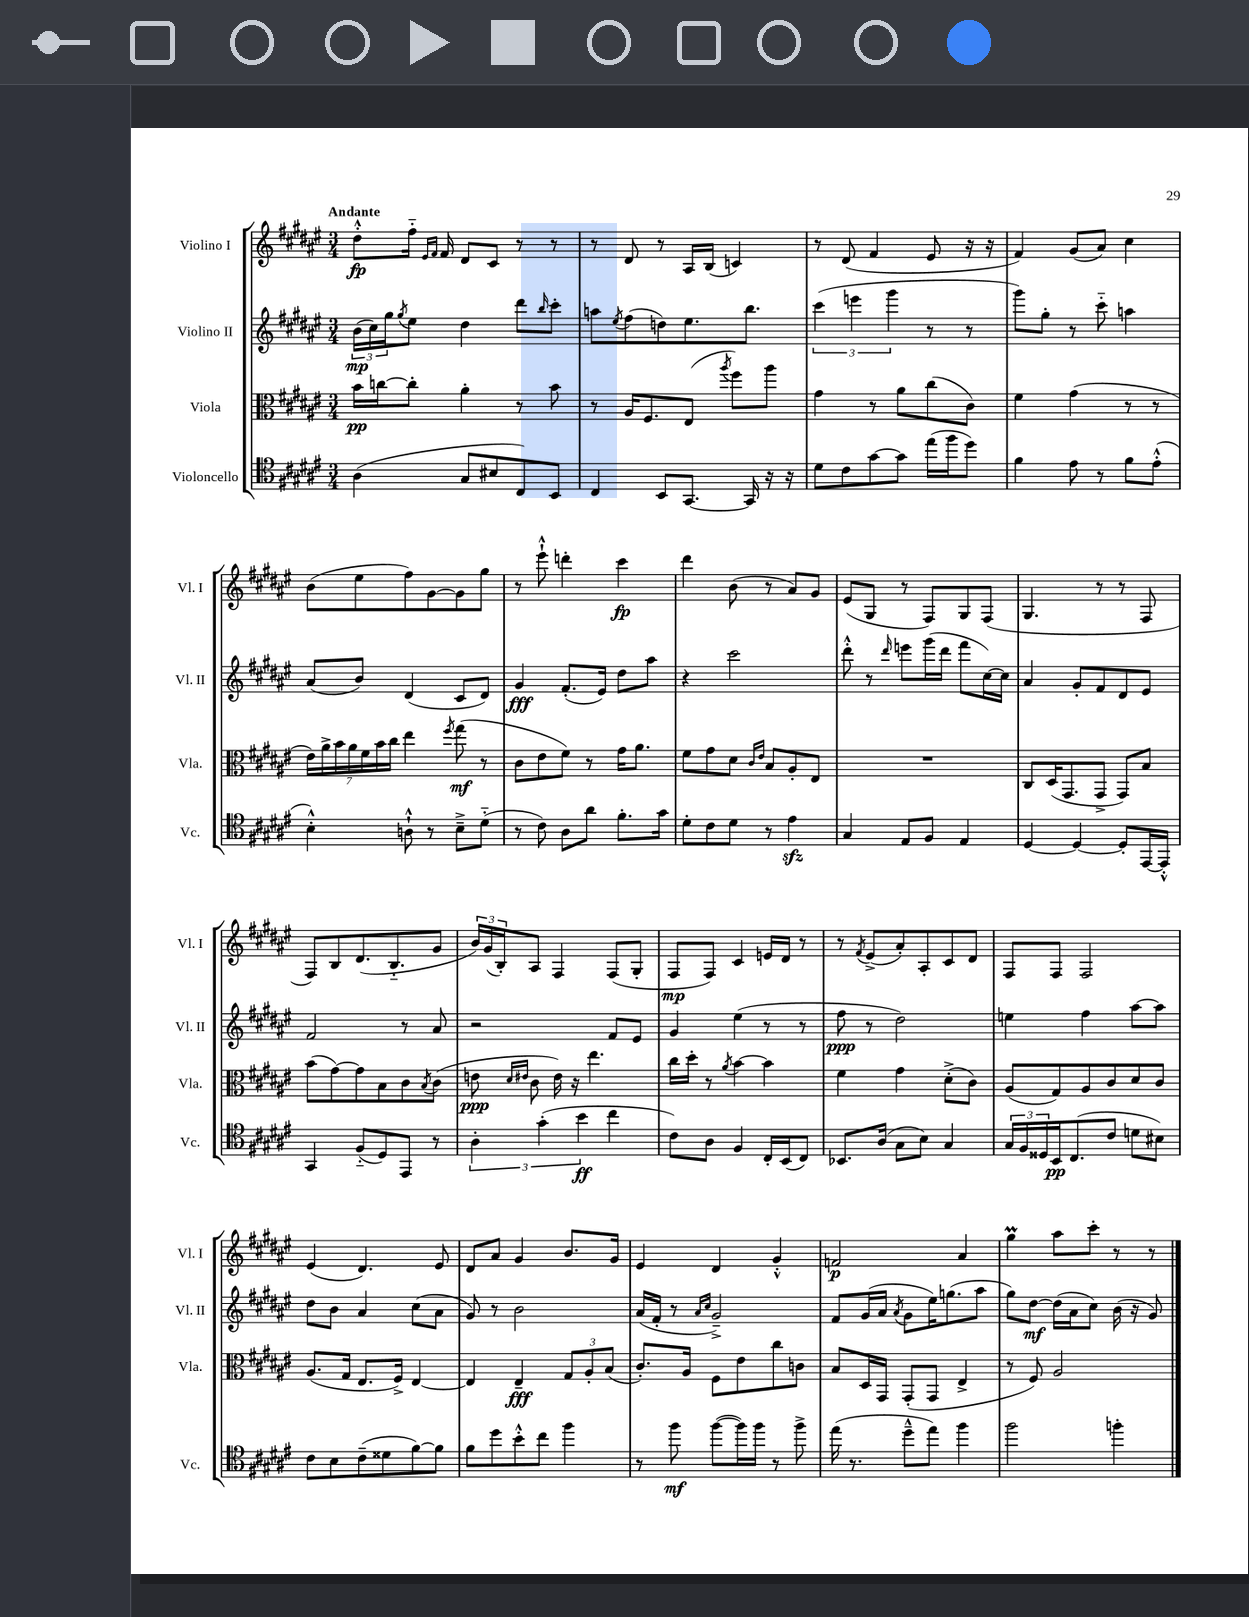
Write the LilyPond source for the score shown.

<<
\new StaffGroup <<
\new Staff = "s0" \with { instrumentName = "Violino I" shortInstrumentName = "Vl. I" } {
    \clef treble \key fis \major \numericTimeSignature \time 3/4 \tempo "Andante"
    dis''8-.-^\fp fis''16-_ \grace { eis'16 fis'16 } fis'16 dis'8 cis'8 r8 r8 |
    r8 dis'8 r8 ais16 b16( c'4) |
    r8 dis'8( fis'4 eis'8 r16 r16 |
    fis'4) gis'8( ais'8) cis''4 |
    b'8( eis''8 fis''8) gis'8~ gis'8 gis''8 |
    r8 eis'''8-!-^ d'''4-. cis'''4\fp |
    dis'''4 b'8( r8 ais'8) gis'8 |
    eis'8( gis8 r8 fis8) gis8 fis8( |
    gis4. r8 r8 fis8 |
    fis8) b8 dis'8.( b8.-_ gis'8 |
    \tuplet 3/2 { b'16) gis'16( b16-.) } ais8 fis4 fis8( gis8-. |
    fis8\mp fis8) cis'4 e'16 dis'16 r8 |
    r8 \acciaccatura { fis'8 } eis'8->( ais'8-.) ais8-. cis'8 dis'8 |
    fis8 fis8 fis2 |
    eis'4( dis'4.) eis'8 |
    dis'8 ais'8 gis'4 b'8. gis'16 |
    eis'4 dis'4 gis'4-.-^ |
    f'2\p ais'4 |
    gis''4\prall ais''8 cis'''8-. r8 r8 \bar "|." |
}
\new Staff = "s1" \with { instrumentName = "Violino II" shortInstrumentName = "Vl. II" } {
    \clef treble \key fis \major \numericTimeSignature \time 3/4
    \tuplet 3/2 { b'16\mp( cis''16) gis''16 } \acciaccatura { gis''8 } eis''8 dis''4 dis'''8 \grace { b''16 } cis'''8-. |
    a''8 \acciaccatura { eis''8 } fis''8( d''8) eis''8. b''8. |
    \tuplet 3/2 { cis'''4( e'''4 gis'''4 } r8 r8 |
    gis'''8) gis''8-. r8 cis'''8-_ a''4 |
    ais'8( b'8) dis'4( cis'8 dis'8) |
    gis'4\fff fis'8.-.( eis'16) dis''8 ais''8 |
    r4 cis'''2 |
    dis'''8-.-^ r8 \grace { dis'''16 } e'''8 gis'''16( dis'''16 fis'''8 cis''16~) cis''16 |
    ais'4 gis'8-. fis'8 dis'8 eis'8 |
    fis'2 r8 ais'8 |
    r2 fis'8 eis'8 |
    gis'4 eis''4( r8 r8 |
    fis''8\ppp r8 dis''2) |
    e''4 fis''4 ais''8~ ais''8 |
    dis''8 b'8 ais'4 cis''8( ais'8 |
    gis'8) r8 b'2 |
    ais'16( fis'16-. r8 \grace { ais'16 cis''16 } gis'2--->) |
    fis'8 gis'16( ais'16 \acciaccatura { ais'8 } gis'8 eis''16) g''8.( ais''8 |
    gis''8) dis''8~\mf dis''16( ais'16 cis''8) b'16( r16 gis'8) \bar "|." |
}
\new Staff = "s2" \with { instrumentName = "Viola" shortInstrumentName = "Vla." } {
    \clef alto \key fis \major \numericTimeSignature \time 3/4
    b'16\pp c''16~ c''8-. ais'4-. r8 b'8 |
    r8 ais16 fis8. eis8( \acciaccatura { ais''8 } fis''8) ais''8 |
    gis'4 r8 ais'8 cis''8( cis'8) |
    fis'4 gis'4( r8 r8 |
    \tuplet 7/4 { eis'16) ais'16-> b'16 ais'16 fis'16 b'16 cis''16 } eis''4 \acciaccatura { fis''8 } gis''8\mf( r8 |
    cis'8 eis'8 fis'8) r8 gis'16 ais'8. |
    fis'8 gis'8 dis'8 \grace { cis'16 eis'16 } b8 ais8-. eis8 |
    R2. |
    cis8 dis16( gis,8. gis,8-> gis,8) b8 |
    b'8( gis'8~) gis'8 b8 cis'8 \acciaccatura { b8 } cis'8( |
    e'8\ppp \grace { dis'16 eis'16 } cis'8 eis'16) r16 eis''4. |
    cis''16 dis''16-. r8 \acciaccatura { ais'8 } b'4~ b'4 |
    fis'4 gis'4 dis'8-.->( cis'8) |
    ais8( gis8) ais8 cis'8 dis'8 cis'8 |
    ais8.( gis16 eis8. fis16->) eis4~ |
    eis4 eis4--\fff \tuplet 3/2 { gis8 ais8-. b8( } |
    cis'8.-.) ais16 fis8 eis'8 cis''8 c'8 |
    b8 dis16 gis,16 gis,8-.( gis,8 eis4-> |
    r8 fis8) ais2 \bar "|." |
}
\new Staff = "s3" \with { instrumentName = "Violoncello" shortInstrumentName = "Vc." } {
    \clef tenor \key fis \major \numericTimeSignature \time 3/4
    ais4( gis8 bis8 cis8) b,8 |
    cis4 b,8 gis,8.~ gis,16 r16 r16 |
    dis'8 cis'8 gis'8~ gis'8 eis''16( fis''16 dis''8) |
    fis'4 eis'8 r8 fis'8 eis'8-.-^( |
    b4-.-^) a8-!-^ r8 b8---> dis'8-_( |
    r8 cis'8) ais8 ais'8 fis'8.-. gis'16 |
    dis'8-. cis'8 dis'8 r8 eis'4\sfz |
    gis4 eis8 fis8 eis4 |
    dis4~ dis4~ dis8-. eis,16~ eis,16-.-^ |
    gis,4 fis8-_( dis8) eis,8 r8 |
    \tuplet 3/2 { ais4-. gis'4-.( b'4\ff } cis''4 |
    cis'8) ais8 fis4 cis16-. b,16( cis8) |
    bes,8. ais16( gis8 b8) gis4 |
    \tuplet 3/2 { gis16 fis16 disis16 } b,16\pp cis8.( cis'8 d'8 bis8) |
    cis'8 b8 cis'8--( disis'8 fis'8~) fis'8 |
    fis'8 dis''8 b'8-.-^ cis''8 fis''4 |
    r8 fis''8\mf fis''8~( fis''16) fis''16 r8 fis''8-> |
    eis''16( r8. dis''8---^ eis''8) fis''4 |
    fis''2 f''4-. \bar "|." |
}
>>
>>
\layout { \context { \Score \remove "Bar_number_engraver" } }
